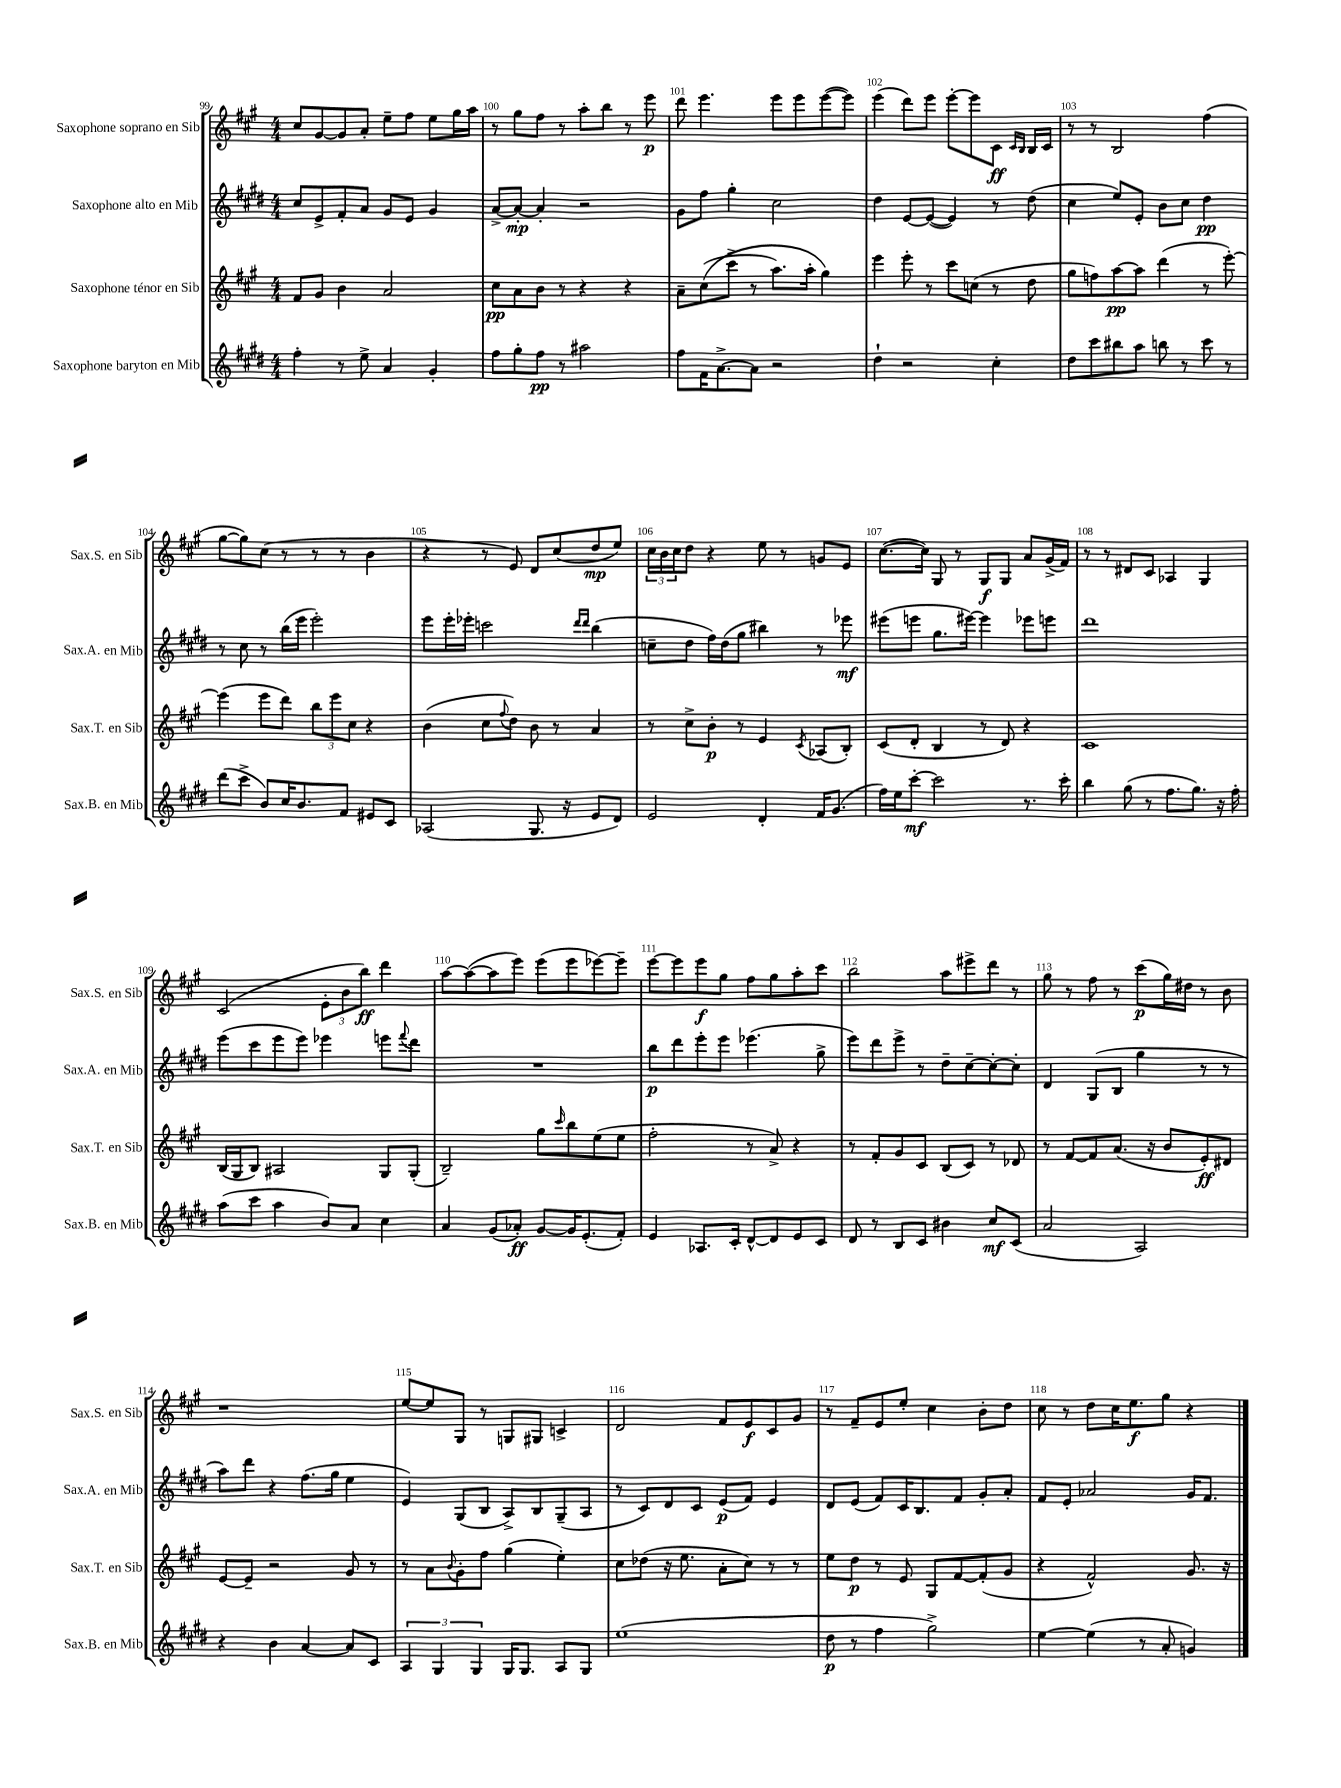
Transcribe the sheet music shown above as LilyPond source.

<<
\new StaffGroup <<
\new Staff = "s0" \with { instrumentName = "Saxophone soprano en Sib" shortInstrumentName = "Sax.S. en Sib" } {
    \clef treble \key a \major \numericTimeSignature \time 4/4
    cis''8 gis'8~ gis'8 a'8-. e''8-- fis''8 e''8 gis''16 a''16 |
    r8 gis''8 fis''8 r8 a''8-. b''8 r8 e'''8\p |
    d'''8 e'''4. e'''8 e'''8 e'''8~( e'''8) |
    e'''4( d'''8) e'''8 e'''8~-. e'''8 cis'8\ff \grace { cis'16 b16 } b16 cis'16 |
    r8 r8 b2 fis''4( |
    gis''8~ gis''8) cis''8( r8 r8 r8 b'4 |
    r4 r8 e'8) d'8 cis''8( d''8\mp e''8) |
    \tuplet 3/2 { cis''16 b'16 cis''16 } d''8 r4 e''8 r8 g'8 e'8 |
    cis''8.~( cis''16) gis8 r8 gis8\f gis8 a'8 gis'16->( fis'16) |
    r8 r8 dis'8 cis'8 aes4 gis4 |
    cis'2( \tuplet 3/2 { e'8-. b'8 b''8\ff) } d'''4 |
    a''8~ a''8~( a''8 e'''8) e'''8( e'''8 ees'''8~) ees'''8-- |
    e'''8~ e'''8 e'''8\f gis''8 fis''8 gis''8 a''8-. cis'''8 |
    b''2 a''8 eis'''8-> d'''8 r8 |
    gis''8 r8 fis''8 r8 cis'''8\p( gis''16) dis''16 r8 b'8 |
    r1 |
    e''8~ e''8 gis8 r8 g8 gis8 c'4-> |
    d'2 fis'8 e'8\f cis'8 gis'8 |
    r8 fis'8-- e'8 e''8-. cis''4 b'8-. d''8 |
    cis''8 r8 d''8 cis''16 e''8.\f gis''8 r4 \bar "|." |
}
\new Staff = "s1" \with { instrumentName = "Saxophone alto en Mib" shortInstrumentName = "Sax.A. en Mib" } {
    \clef treble \key e \major \numericTimeSignature \time 4/4
    cis''8 e'8-> fis'8-. a'8 gis'8 e'8 gis'4 |
    a'8~-> a'8~-.\mp a'4-. r2 |
    gis'8 fis''8 gis''4-. cis''2 |
    dis''4 e'8~ e'8~( e'4) r8 dis''8( |
    cis''4 e''8) e'8-. b'8 cis''8 dis''4\pp |
    r8 cis''8 r8 b''16( e'''16 e'''2-.) |
    e'''8 e'''16-. ees'''16-. c'''2 \grace { dis'''16 dis'''16 } b''4( |
    c''8-- dis''8 fis''16) dis''16( gis''8 bis''4) r8 ees'''8\mf |
    eis'''8( e'''8 gis''8. eis'''16~) eis'''4 ees'''8 e'''8 |
    dis'''1 |
    e'''8( cis'''8 e'''8 e'''8) ees'''4 e'''8 \appoggiatura { fis'''8 } dis'''8 |
    R1 |
    b''8\p dis'''8 e'''8-. e'''8 ees'''4.( gis''8-> |
    e'''8) dis'''8 e'''8-> r8 dis''8-- cis''8~-- cis''8~-. cis''8-. |
    dis'4 gis8( b8 gis''4 r8 r8 |
    a''8) dis'''8 r4 fis''8.( gis''16 e''4 |
    e'4) gis8( b8 a8->) b8 gis8--( a8 |
    r8 cis'8) dis'8 cis'8 e'8\p( fis'8) e'4 |
    dis'8 e'8( fis'8) cis'16 b8. fis'8 gis'8-. a'8-. |
    fis'8 e'8-. aes'2 gis'16 fis'8. \bar "|." |
}
\new Staff = "s2" \with { instrumentName = "Saxophone ténor en Sib" shortInstrumentName = "Sax.T. en Sib" } {
    \clef treble \key a \major \numericTimeSignature \time 4/4
    fis'8 gis'8 b'4 a'2 |
    cis''8\pp a'8 b'8 r8 r4 r4 |
    a'8-- cis''8(\( cis'''8-> r8 a''8.) a''16-. gis''4\) |
    e'''4 e'''8-. r8 cis'''8 c''8( r8 d''8 |
    gis''8 f''8) a''8~\pp a''8 d'''4( r8 e'''8~-.) |
    e'''4( e'''8 d'''8) \tuplet 3/2 { b''8 e'''8 cis''8 } r4 |
    b'4( cis''8 \appoggiatura { fis''8 } d''8) b'8 r8 a'4 |
    r8 cis''8-> b'8-.\p r8 e'4 \acciaccatura { cis'8 } aes8( b8-.) |
    cis'8( d'8-. b4 r8 d'8) r4 |
    cis'1 |
    b16( gis16 b8) ais2 gis8 gis8-.( |
    b2--) gis''8 \grace { cis'''16 } b''8 e''8( e''8 |
    fis''2-. r8 a'8->) r4 |
    r8 fis'8-. gis'8 cis'8 b8( cis'8) r8 des'8 |
    r8 fis'8~ fis'8 a'8.( r16 b'8 e'8-.\ff) dis'8 |
    e'8~ e'8-- r2 gis'8 r8 |
    r8 a'8 \appoggiatura { b'8 } gis'8-. fis''8 gis''4( e''4-.) |
    cis''8 des''8( r16 e''8. a'8-. cis''8) r8 r8 |
    e''8 d''8\p r8 e'8 gis8 fis'8~ fis'8-.( gis'8 |
    r4 fis'2-^) gis'8. r16 \bar "|." |
}
\new Staff = "s3" \with { instrumentName = "Saxophone baryton en Mib" shortInstrumentName = "Sax.B. en Mib" } {
    \clef treble \key e \major \numericTimeSignature \time 4/4
    fis''4-. r8 e''8-> a'4 gis'4-. |
    fis''8 gis''8-. fis''8\pp r8 ais''2 |
    fis''8 fis'16 a'8.~-> a'8 r2 |
    dis''4-! r2 cis''4-. |
    dis''8 cis'''8 bis''8 a''8 b''8 r8 cis'''8 r8 |
    dis'''8( cis'''8-> b'8) cis''16 b'8. fis'8 eis'8 cis'8 |
    aes2( gis8. r16 e'8 dis'8) |
    e'2 dis'4-. fis'16 gis'8.( |
    fis''16) e''16 cis'''8~-.\mf cis'''2 r8. cis'''16-. |
    b''4 gis''8( r8 fis''8. gis''8.) r16 fis''16-. |
    a''8( cis'''8 a''4 b'8) a'8 cis''4 |
    a'4 gis'8( aes'8-.\ff) gis'8~ gis'16 e'8.-.( fis'8-.) |
    e'4 aes8. cis'16-. dis'8~-^ dis'8 e'8 cis'8 |
    dis'8 r8 b8 cis'8 bis'4 cis''8\mf cis'8( |
    a'2 a2) |
    r4 b'4 a'4~ a'8 cis'8 |
    \tuplet 3/2 { a4 gis4 gis4 } gis16 gis8. a8 gis8 |
    e''1( |
    dis''8\p r8 fis''4 gis''2->) |
    e''4~ e''4( r8 a'8-. g'4) \bar "|." |
}
>>
>>
\layout { \context { \Score currentBarNumber = #99 \override BarNumber.break-visibility = ##(#f #t #t) barNumberVisibility = #all-bar-numbers-visible } }
